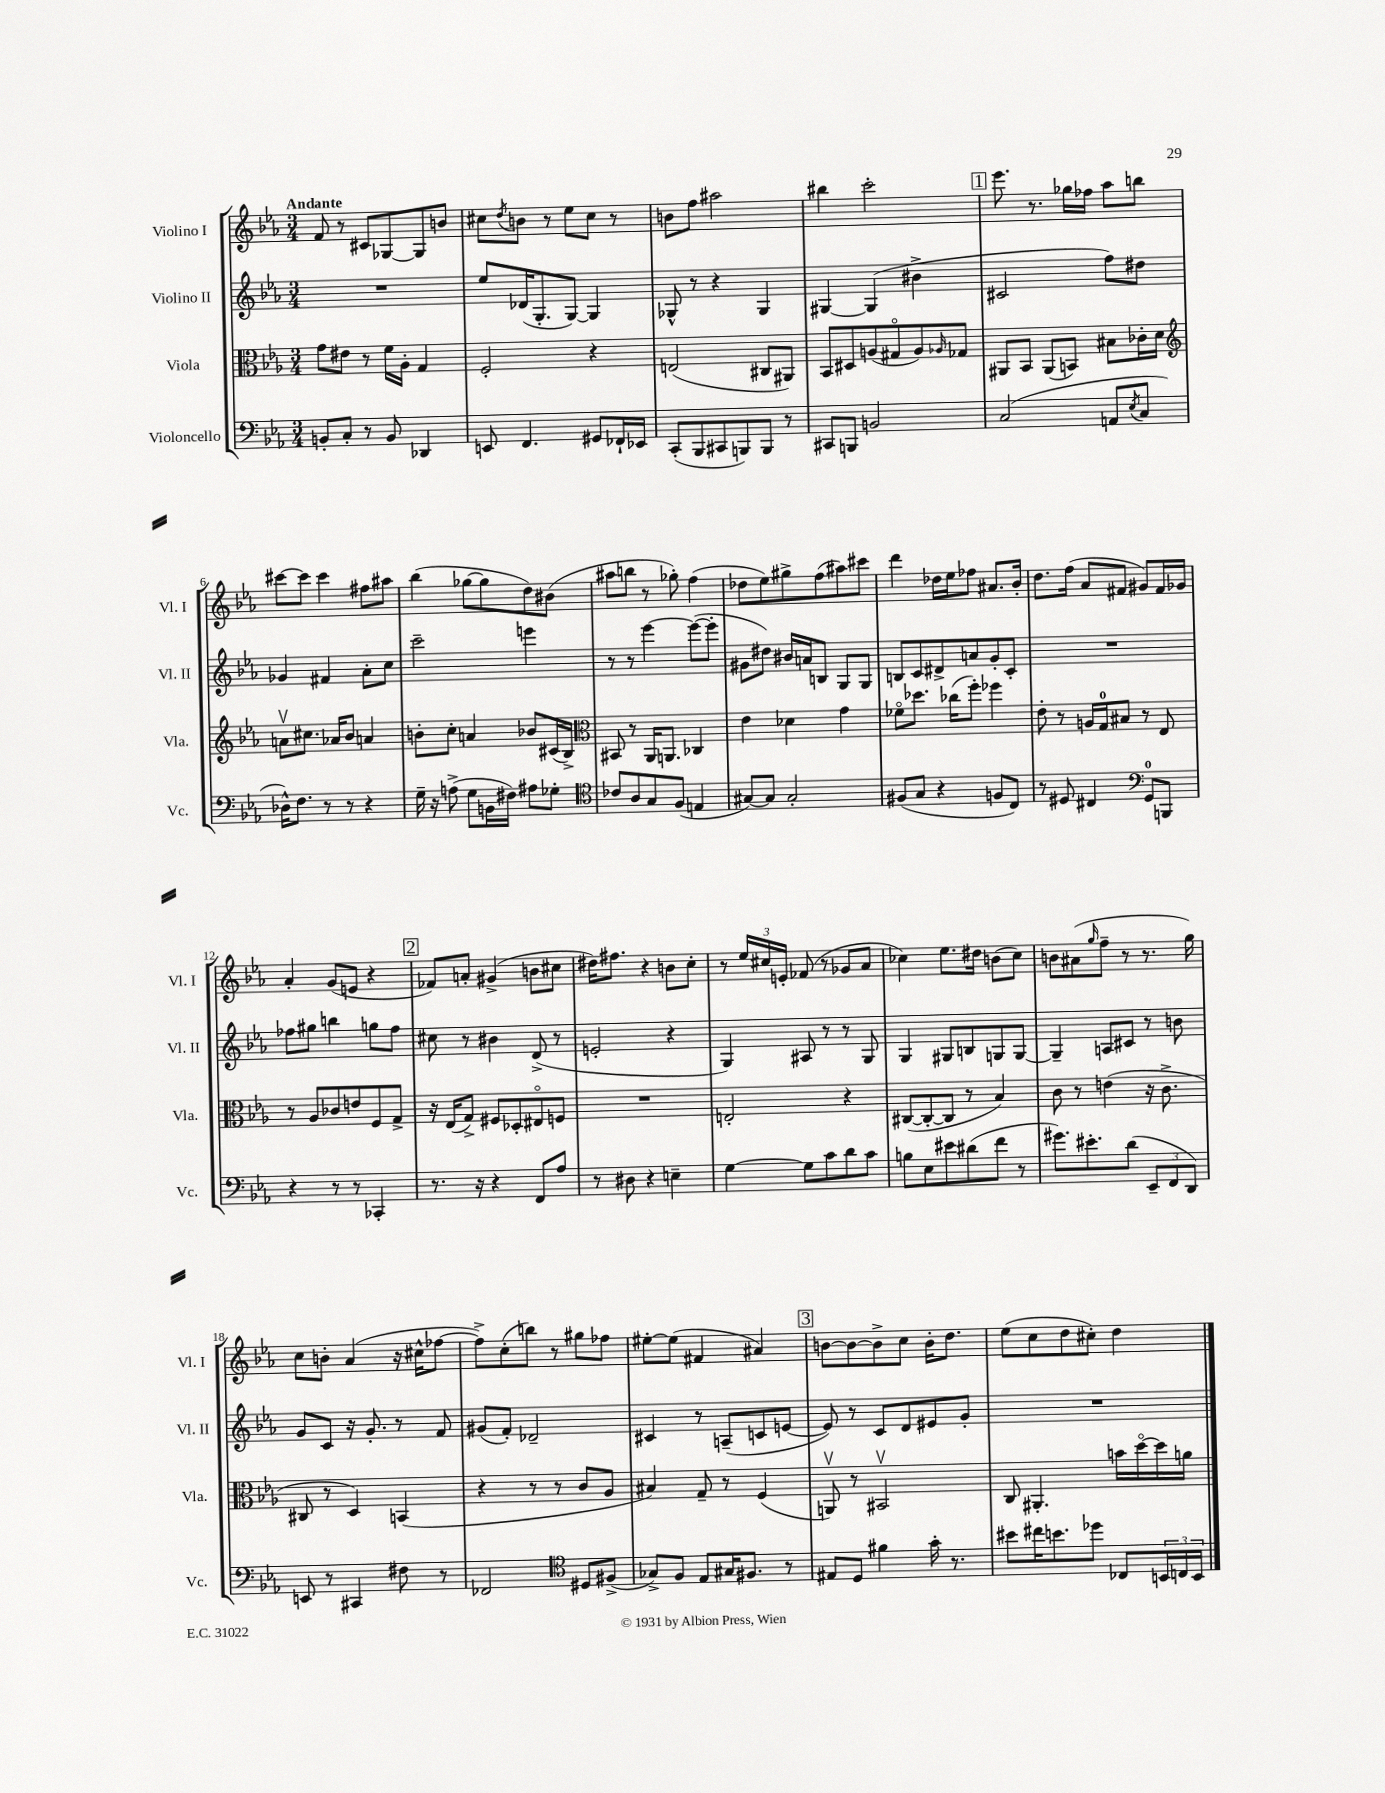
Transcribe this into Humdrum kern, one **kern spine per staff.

**kern	**kern	**kern	**kern
*staff4	*staff3	*staff2	*staff1
*clefF4	*clefC3	*clefG2	*clefG2
*k[b-e-a-]	*k[b-e-a-]	*k[b-e-a-]	*k[b-e-a-]
*M3/4	*M3/4	*M3/4	*M3/4
8BB'	8g	2.r	8f
8C'	8e#	.	8r
8r	8r	.	8c#
8BB	16f	.	[8G-
.	16A-'	.	.
4DD-	4G	.	8G-]
.	.	.	8b
=	=	=	=
8EE	2F'	8ee-	8cc#
.	.	.	8qdd
4.FF	.	(16d-	8b
.	.	8.G'	.
.	.	.	8r
.	.	[8G)	8ee-
8GG#	4r	4G]	8cc#
16FF-`	.	.	8r
16EE-	.	.	.
=	=	=	=
(8CC'	(2E	8G-^^	8b
8BBB-	.	8r	8ff
8CC#	.	4r	2aa#
8BBB)	.	.	.
8BBB	8C#	4G-	.
8r	8AA#)	.	.
=	=	=	=
8CC#	8BB-	[4G#	4bb#
8BBB	8D#	.	.
2BB	(8A	(4G#]	2ccc'
.	8G#o	.	.
.	8A)	4b#^	.
.	16qqA-	.	.
.	8G-	.	.
=	=	=	=
(2C	8AA#	2c#	8.eee-
.	8BB-	.	.
.	.	.	8.r
.	(8AA#	.	.
.	8BB)	.	16gg-
.	.	.	16ff-
8AA	8B#	8ff)	8aa-
8qE-	.	.	.
8C	16c-'	8dd#	8bb
.	16d	.	.
=	=	=	=
*	*clefG2	*	*
16D-^^)	8av	4g-	[8ccc#
8.F	.	.	.
.	8.cc#	.	8ccc#]
8r	.	4f#	4ccc#
.	16a-	.	.
8r	8b-	.	.
4r	4a	8a-'	8ff#
.	.	8cc	8aa#
=	=	=	=
16G~	8b'	2ccc~	(4bb-
16r	.	.	.
(8A^	8cc'	.	.
8G	4a	.	[8gg-
16BB	.	.	8gg-]
16F#)	.	.	.
8A#	8b-	4eee	8dd)
8G-'	(16c#	.	(8b#
.	16B-^)	.	.
=	=	=	=
*clefC4	*clefC3	*	*
8c-	8BB#	8r	8aa#
8A-	8r	8r	8bb
8G	16AA-	[4eee-	8r
.	8.AA	.	.
(8F	.	.	8gg-')
4E	4C-	(8eee-_	(4ff
.	.	8eee-']	.
=	=	=	=
[8G#)	4e-	8g#	8dd-
8G#]	.	8dd#)	8ee-)
2G#'	4d-	16b#	8gg#^
.	.	16a	.
.	.	8B	(8ff
.	4g	8G	8aa#)
.	.	8G	8ccc#
=	=	=	=
(8F#	8f-o	8B	4ddd
8G	8.dd-	8c	.
4r	.	8d#^	16dd-
.	(16cc-	.	16ee-
.	8ff')	8a	8ff-
8F	4ff-	8g'	8.a#
8C)	.	8c'	.
.	.	.	16b-'
=	=	=	=
8r	8e-'	2.r	8.dd
8D#	8r	.	.
.	.	.	(16ff
4C#	16A	.	8a-
.	16G	.	.
.	8B#	.	8f#
*clefF4	*	*	*
8GG	8r	.	8g#)
8BBB	8E-	.	16f#
.	.	.	16g-
=	=	=	=
4r	8r	8ff-	4a-'
.	8A-	8gg#	.
8r	8c-	4bb	(8g
8r	8e	.	8e
4CC-'	8F	8gg	4r
.	8G^	8ff-	.
=	=	=	=
8.r	16r	8cc#	8f-)
.	(16E-	.	.
.	8G^)	8r	8a'
16r	.	.	.
4r	8F#	4b#	(4g#^
.	8D-'	.	.
8FF	8E#o	(8d^	8b
8A-	8F	8r	8cc#
=	=	=	=
8r	2.r	2e'	16dd#)
.	.	.	8.ff#
8D#	.	.	.
4r	.	.	4r
4E~	.	4r	8b
.	.	.	8cc'
=	=	=	=
[4G	2E'	4G)	8r
.	.	.	24ee-
.	.	.	24cc#
.	.	.	24e'
8G]	.	8A#	(8f-
8c	.	8r	8r
8d	4r	8r	8g-
8c	.	8G	8a-
=	=	=	=
8B	([8C#	4G	4cc-)
8E-	8C#'_	.	.
8e#	8C#]	8G#	8.ee-
(8d#	8r	8B	.
.	.	.	16dd#
8f	4B-)	8G	(8b
8r	.	[8G	8cc-)
=	=	=	=
8.g#)	8c	4G~]	8b
.	8r	.	(8a#
8.e#'	.	.	.
.	.	.	16qqgg
.	(4e	8A	8ff~
(8d	.	8c#	8r
12EE-~	16r	8r	8.r
.	8.c^	.	.
12FF	.	.	.
.	.	8b	.
12DD)	.	.	.
.	.	.	16gg)
=	=	=	=
8EE	8C#	8g	8cc
8r	8r	8c	8b'
4CC#	4D)	16r	(4a-
.	.	8.g'	.
8F#	(4BB	8r	16r
.	.	.	16cc#^^
8r	.	8f	[8ff-
=	=	=	=
2FF-	4r	(8g#	8ff-^])
.	.	8f')	(8cc'
.	8r	2d-~	8bb)
.	8r	.	8r
*clefC4	*	*	*
8D#	8c	.	8gg#
(8F#^	8A-	.	8ff-
=	=	=	=
8G-^)	4B#)	4c#	[8ee#'
8F	.	.	(8ee#]
8E-	8G~	8r	4f#
16G#	8r	(8A~	.
8.F#	.	.	.
.	(4F	8c	4a#)
8r	.	[8e	.
=	=	=	=
8E#	8AAv)	8e])	[8b
8D	8r	8r	8b_
4f#	2BB#v	8c	8b^]
.	.	8d	8cc
16g'	.	8e#	16b'
8.r	.	.	8.dd
.	.	8g'	.
=	=	=	=
8b#	8C	2.r	(8ee-
16cc#	4.AA#'	.	8cc
8.b	.	.	.
.	.	.	8dd
8dd-	.	.	8cc#')
8C-	16b	.	4dd
.	[16ddo	.	.
24BB	16dd]	.	.
24C	.	.	.
.	16a	.	.
24BB	.	.	.
==	==	==	==
*-	*-	*-	*-
